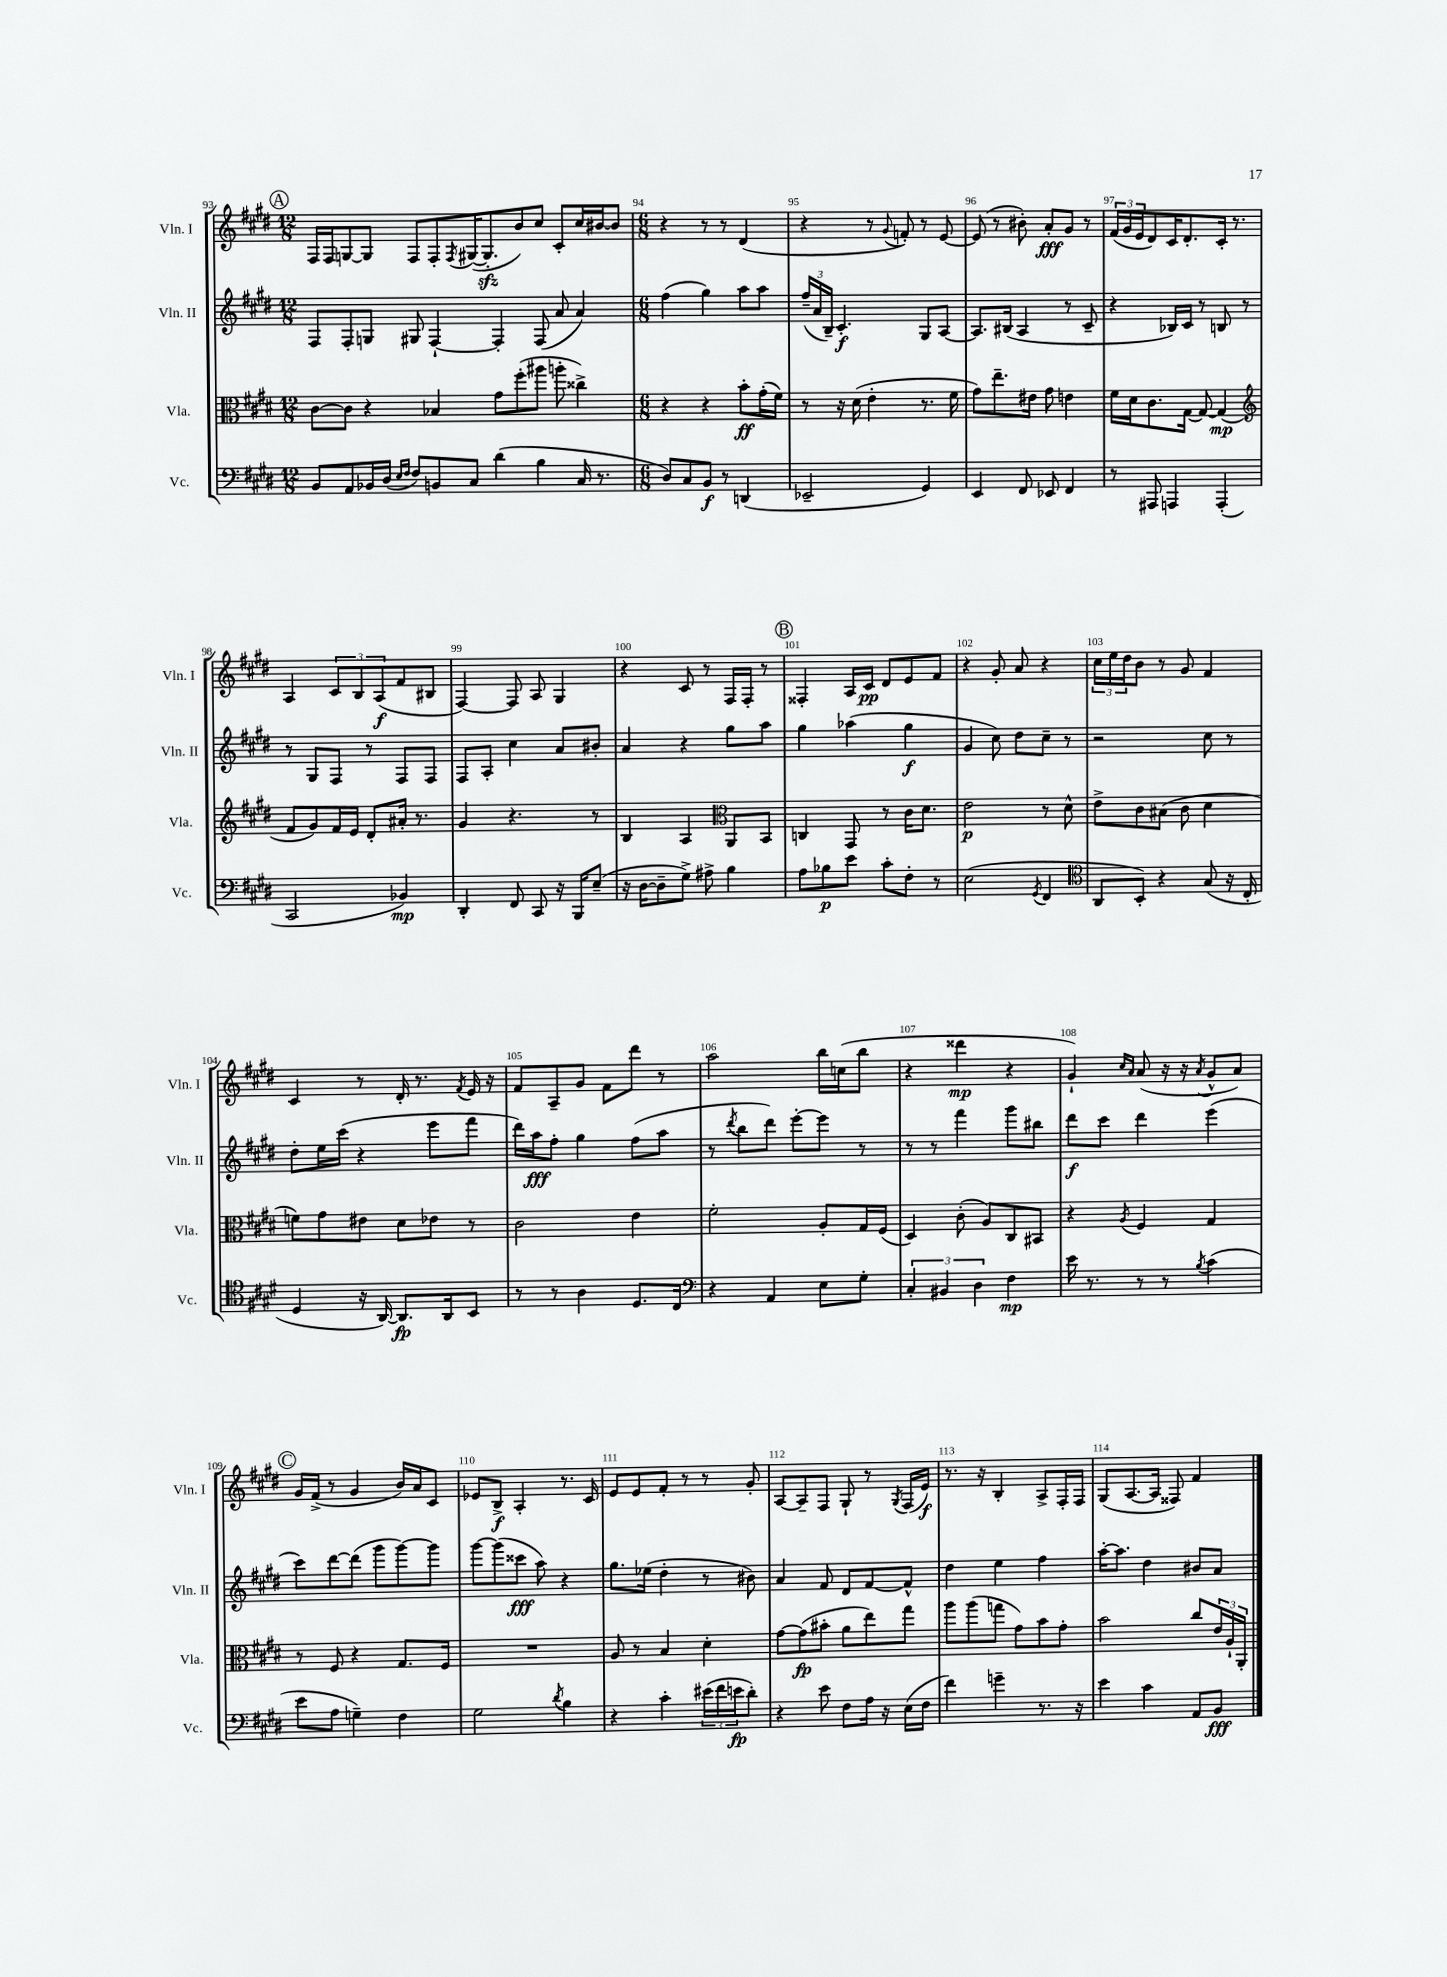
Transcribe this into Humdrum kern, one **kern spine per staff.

**kern	**kern	**kern	**kern
*staff4	*staff3	*staff2	*staff1
*clefF4	*clefC3	*clefG2	*clefG2
*k[f#c#g#d#]	*k[f#c#g#d#]	*k[f#c#g#d#]	*k[f#c#g#d#]
*M12/8	*M12/8	*M12/8	*M12/8
8BB	[8c#	8F#	16F#
.	.	.	16F#
8AA	8c#]	8F#'	[8G
16BB-	4r	8G	8G]
(16D#	.	.	.
16qqE	.	.	.
16qqF#	.	.	.
8F#)	.	8G#	8F#
8BB	4B-	[4F#`	8F#'
.	.	.	8qF#
8C#	.	.	([16G#
.	.	.	8.G#']
(4d#	8g#	4F#']	.
.	(8ff#'	.	8b)
4B	8aa#	(8F#	8cc#
.	8aa'	8a	8c#'
16C#	4cc##^)	4a)	16cc#
8.r	.	.	[16b#
.	.	.	8b#]
=	=	=	=
*M6/8	*M6/8	*M6/8	*M6/8
8D#)	4r	(4ff#	4r
8C#	.	.	.
8BB	4r	4gg#)	8r
8r	.	.	8r
(4DD	8b'	8aa	(4d#
.	(16g#'	8aa	.
.	16f#)	.	.
=	=	=	=
2EE-~	8r	(24ff#~	4r
.	.	24a	.
.	.	24B~)	.
.	16r	4.c#'	.
.	(16d#	.	.
.	4e'	.	8r
.	.	.	8qqg#
.	.	.	8f')
4GG#)	8.r	8G#	8r
.	.	[8A	[8e
.	16f#	.	.
=	=	=	=
4EE	8g#)	8.A]	(8e]
.	8.ee~	.	8r
.	.	(16B#	.
8FF#	.	4A	8b#')
.	16e#	.	.
8EE-	8g#	.	8a'
4FF#	4e	8r	8g#
.	.	8c#~	8r
=	=	=	=
8r	16f#	4r	(24f#
.	.	.	24g#
.	16d#	.	.
.	.	.	24e
8AAA#	8.c#	.	8d#)
4AAA	.	16B-)	16c#
.	[16G#	16c#	8.d#'
.	8G#_	8r	.
(4AAA'	(4G#]	8B	16c#'
.	.	.	8.r
.	.	8r	.
=	=	=	=
*	*clefG2	*	*
2CC#	8f#	8r	4A
.	8g#)	8G#	.
.	16f#	8F#	12c#
.	16e	.	.
.	.	.	12B
.	8d#'	8r	.
.	.	.	(12A
4BB-)	16a#'	8F#	8f#
.	8.r	.	.
.	.	8F#	8B#
=	=	=	=
4DD#'	4g#	8F#	[4F#)
.	.	8A'	.
8FF#	4.r	4cc#	8F#]
8CC#	.	.	8A
16r	.	8a	4G#
16BBB	.	.	.
(8E~	8r	8b#'	.
=	=	=	=
16r	4B	4a	4r
[16D#	.	.	.
8D#~]	.	.	.
8G#^)	4A	4r	8c#
8A#^	.	.	8r
*	*clefC3	*	*
4B	8AA	8gg#	16F#
.	.	.	16F#'
.	8BB	8aa	8r
=	=	=	=
8A	4C	4gg#	4F##'
8B-	.	.	.
8e	8GG#	(4aa-	16A
.	.	.	16c#
8c#'	8r	.	8d#
8F#'	16c#	4gg#	8e
.	8.d#	.	.
8r	.	.	8f#
=	=	=	=
(2E	2e	4g#	4r
.	.	8cc#)	8g#'
.	.	8dd#	8a
8qGG#	.	.	.
4FF#	8r	8cc#~	4r
.	8d#^^	8r	.
=	=	=	=
*clefC4	*	*	*
8AA	8e^	2r	24cc#
.	.	.	24ee
.	.	.	24dd#
8BB')	8c#	.	8b
4r	(8B#	.	8r
.	8c#	.	8g#
(8G#	4d#	8cc#	4f#
16r	.	8r	.
16C#'	.	.	.
=	=	=	=
4D#	8f)	8dd#'	4c#
.	8g#	16ee	.
.	.	(16ccc#	.
16r	8e#	4r	8r
[16AA)	.	.	.
8.AA]	8d#	.	16d#'
.	.	.	8.r
.	8e-	8eee	.
16AA	.	.	.
.	.	.	8qf#
8BB	8r	8fff#	16e
.	.	.	16r
=	=	=	=
8r	2c#	16ddd#)	8f#
.	.	16aa	.
8r	.	8ff#'	8A~
4A	.	4gg#	8g#
.	.	.	8f#
8.D#	4e	(8ff#	8ddd#
.	.	8aa	8r
16C#	.	.	.
=	=	=	=
*clefF4	*	*	*
4r	2f#'	8r	2aa
.	.	8qddd#	.
.	.	8bb	.
4AA	.	8ddd#)	.
.	.	[8eee'	.
8E	8A'	8eee]	16bb
.	.	.	(16cc
8G#'	16G#	8r	8bb
.	(16F#	.	.
=	=	=	=
6C#'	4D#)	8r	4r
.	.	8r	.
6BB#	.	.	.
.	(8c#'	4fff#	4ddd##
6D#	.	.	.
.	8A)	.	.
4F#	8C#	8ggg#	4r
.	8BB#	8bb#	.
=	=	=	=
16e	4r	8ddd#	4g#`)
8.r	.	.	.
.	.	8ccc#	.
.	.	.	16qqcc#
.	8qA	.	16qqa
8r	4F#	4ddd#	(8a
8r	.	.	16r
.	.	.	16r
8qB	.	.	8qa
(4c#	4G#	(4eee	8g#^^
.	.	.	8a)
=	=	=	=
8e	8r	8ccc#)	16g#
.	.	.	(16f#^
8A	8F#	[8ddd#	8r
4G~)	4r	(8ddd#]	4g#
.	.	8ggg#	.
4F#	8.G#	[8ggg#)	16b)
.	.	.	16a
.	.	8ggg#]	8c#
.	16F#	.	.
=	=	=	=
2G#	2.r	[8ggg#	8e-
.	.	(8ggg#]	8B^
.	.	8ccc##	4A'
.	.	8aa)	.
8qd#	.	.	.
4B	.	4r	8.r
.	.	.	16c#
=	=	=	=
4r	8A	8.gg#	8e
.	8r	.	8e
.	.	(16ee-	.
4c#'	4B	4dd#'	8f#'
.	.	.	8r
(24e#	4d#'	8r	8r
24f#	.	.	.
24e	.	.	.
8d#')	.	8b#)	8g#'
=	=	=	=
4r	[8g#	4a	[8A
.	(8g#]	.	8A~]
8e	8b#'	8f#	8F#
8F#	8a	8d#	8G#`
16A	8ee)	[8f#	8r
16r	.	.	.
.	.	.	8qG#
(16E	8gg#	8f#^^]	(16F#
16F#	.	.	16e)
=	=	=	=
4f#)	8aa	4dd#	8.r
.	(8aa	.	.
.	.	.	16r
4g~	8gg	4ee	4B'
.	8g#)	.	.
8.r	8b	4ff#	8A^
.	8g#'	.	16F#'
16r	.	.	16F#
=	=	=	=
4e	2b	[16aa'	(8G#
.	.	8.aa]	.
.	.	.	[8.A
4c#	.	4dd#	.
.	.	.	16A]
.	.	.	8F##)
8AA	8cc#	8b#	4f#
8BB	24e	8a	.
.	24A`	.	.
.	24AA'	.	.
==	==	==	==
*-	*-	*-	*-
